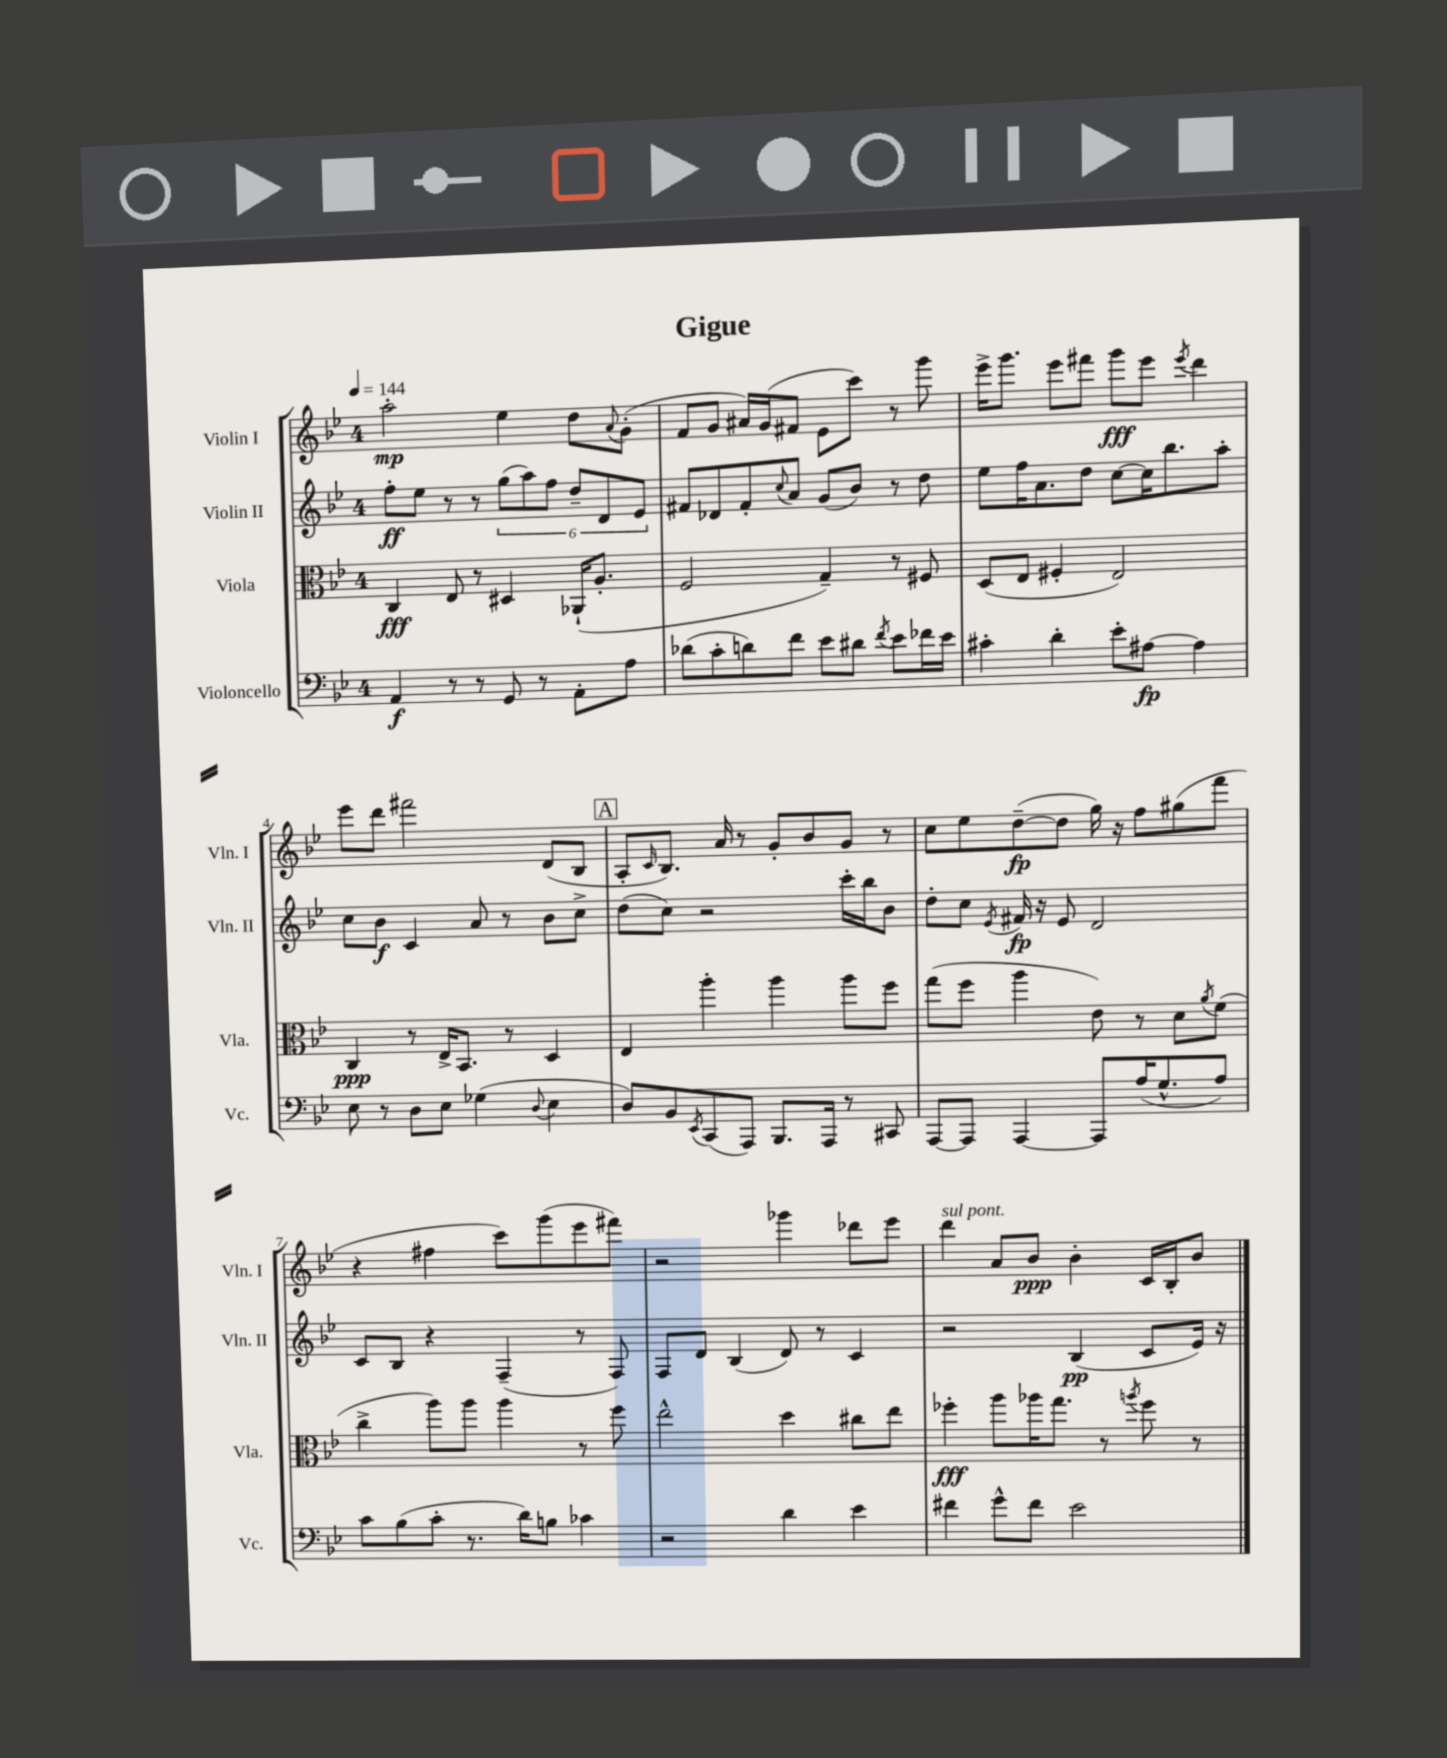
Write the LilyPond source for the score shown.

\header { title = "Gigue" }
<<
\new StaffGroup <<
\new Staff = "s0" \with { instrumentName = "Violin I" shortInstrumentName = "Vln. I" } {
    \clef treble \key bes \major \once \override Staff.TimeSignature.style = #'single-digit \time 4/4 \tempo 4 = 144
    a''2-.\mp ees''4 d''8 \appoggiatura { a'8 } g'8-.( |
    f'8 g'8 ais'16) g'16( fis'8 ees'8 c'''8) r8 g'''8 |
    ees'''16-> g'''8. ees'''8 fis'''8 g'''8\fff ees'''8 \acciaccatura { ees'''8 } d'''4 |
    ees'''8 d'''8 fis'''2 d'8( bes8 |
    \mark \markup { \box "A" } a8-. \grace { c'16 } bes8.) a'16 r8 g'8-. bes'8 g'8 r8 |
    c''8 ees''8 d''8~--\fp( d''8 g''16) r16 f''8 gis''8( f'''8 |
    r4 fis''4 c'''8) g'''8( ees'''8 fis'''8) |
    r2 ges'''4 des'''8 ees'''8 |
    d'''4^\markup { \italic "sul pont." } a'8 bes'8\ppp bes'4-. c'16 bes16-. bes'8 \bar "|." |
}
\new Staff = "s1" \with { instrumentName = "Violin II" shortInstrumentName = "Vln. II" } {
    \clef treble \key bes \major \once \override Staff.TimeSignature.style = #'single-digit \time 4/4
    f''8-.\ff ees''8 r8 r8 \tuplet 6/4 { g''8( a''8) f''8 d''8-- d'8 ees'8 } |
    fis'8 des'8 fis'8-. \appoggiatura { c''8 } a'8 g'8( bes'8) r8 d''8 |
    ees''8 f''16 a'8. d''8 c''8~ c''16 bes''8. a''8-. |
    c''8 bes'8\f c'4 a'8 r8 bes'8 c''8-> |
    \mark \markup { \box "A" } d''8( c''8) r2 c'''16-. bes''16 bes'8 |
    d''8-. c''8 \acciaccatura { ees'8 } fis'16\fp r16 ees'8 d'2 |
    c'8 bes8 r4 f4--( r8 f8) |
    f8 d'8 bes4( d'8) r8 c'4 |
    r2 bes4\pp( c'8 ees'16) r16 \bar "|." |
}
\new Staff = "s2" \with { instrumentName = "Viola" shortInstrumentName = "Vla." } {
    \clef alto \key bes \major \once \override Staff.TimeSignature.style = #'single-digit \time 4/4
    c4\fff ees8 r8 dis4 aes,16-!( a8.-. |
    f2 g4--) r8 fis8 |
    d8( ees8 fis4-. ees2) |
    c4\ppp r8 ees16-> bes,8. r8 d4 |
    \mark \markup { \box "A" } ees4 a''4-. a''4 a''8 f''8 |
    g''8( f''8 a''4 ees'8) r8 d'8 \acciaccatura { a'8 } f'8( |
    c''4-> a''8) a''8 a''4 r8 f''8 |
    ees''2-^ d''4 cis''8 ees''8 |
    fes''4-.\fff a''8 aes''16 g''8. r8 \acciaccatura { a''8 } fes''8 r8 \bar "|." |
}
\new Staff = "s3" \with { instrumentName = "Violoncello" shortInstrumentName = "Vc." } {
    \clef bass \key bes \major \once \override Staff.TimeSignature.style = #'single-digit \time 4/4
    a,4\f r8 r8 g,8 r8 a,8-. a8 |
    des'8( c'8-. d'8) f'8 ees'8 dis'8 \acciaccatura { f'8 } ees'8 fes'16 ees'16 |
    cis'4-. d'4-. ees'8-. ais8~\fp ais4 |
    ees8 r8 d8 ees8 ges4( \appoggiatura { d8 } ees4 |
    \mark \markup { \box "A" } d8) bes,8 \acciaccatura { ees,8 } c,8( a,,8) bes,,8. a,,16 r8 cis,8 |
    a,,8~ a,,8 a,,4~ a,,8 a16( g8.-^ a8) |
    c'8 bes8( c'8-. r8. d'16) b8 ces'4 |
    r2 d'4 ees'4 |
    fis'4 g'8-^ fis'8 ees'2 \bar "|." |
}
>>
>>
